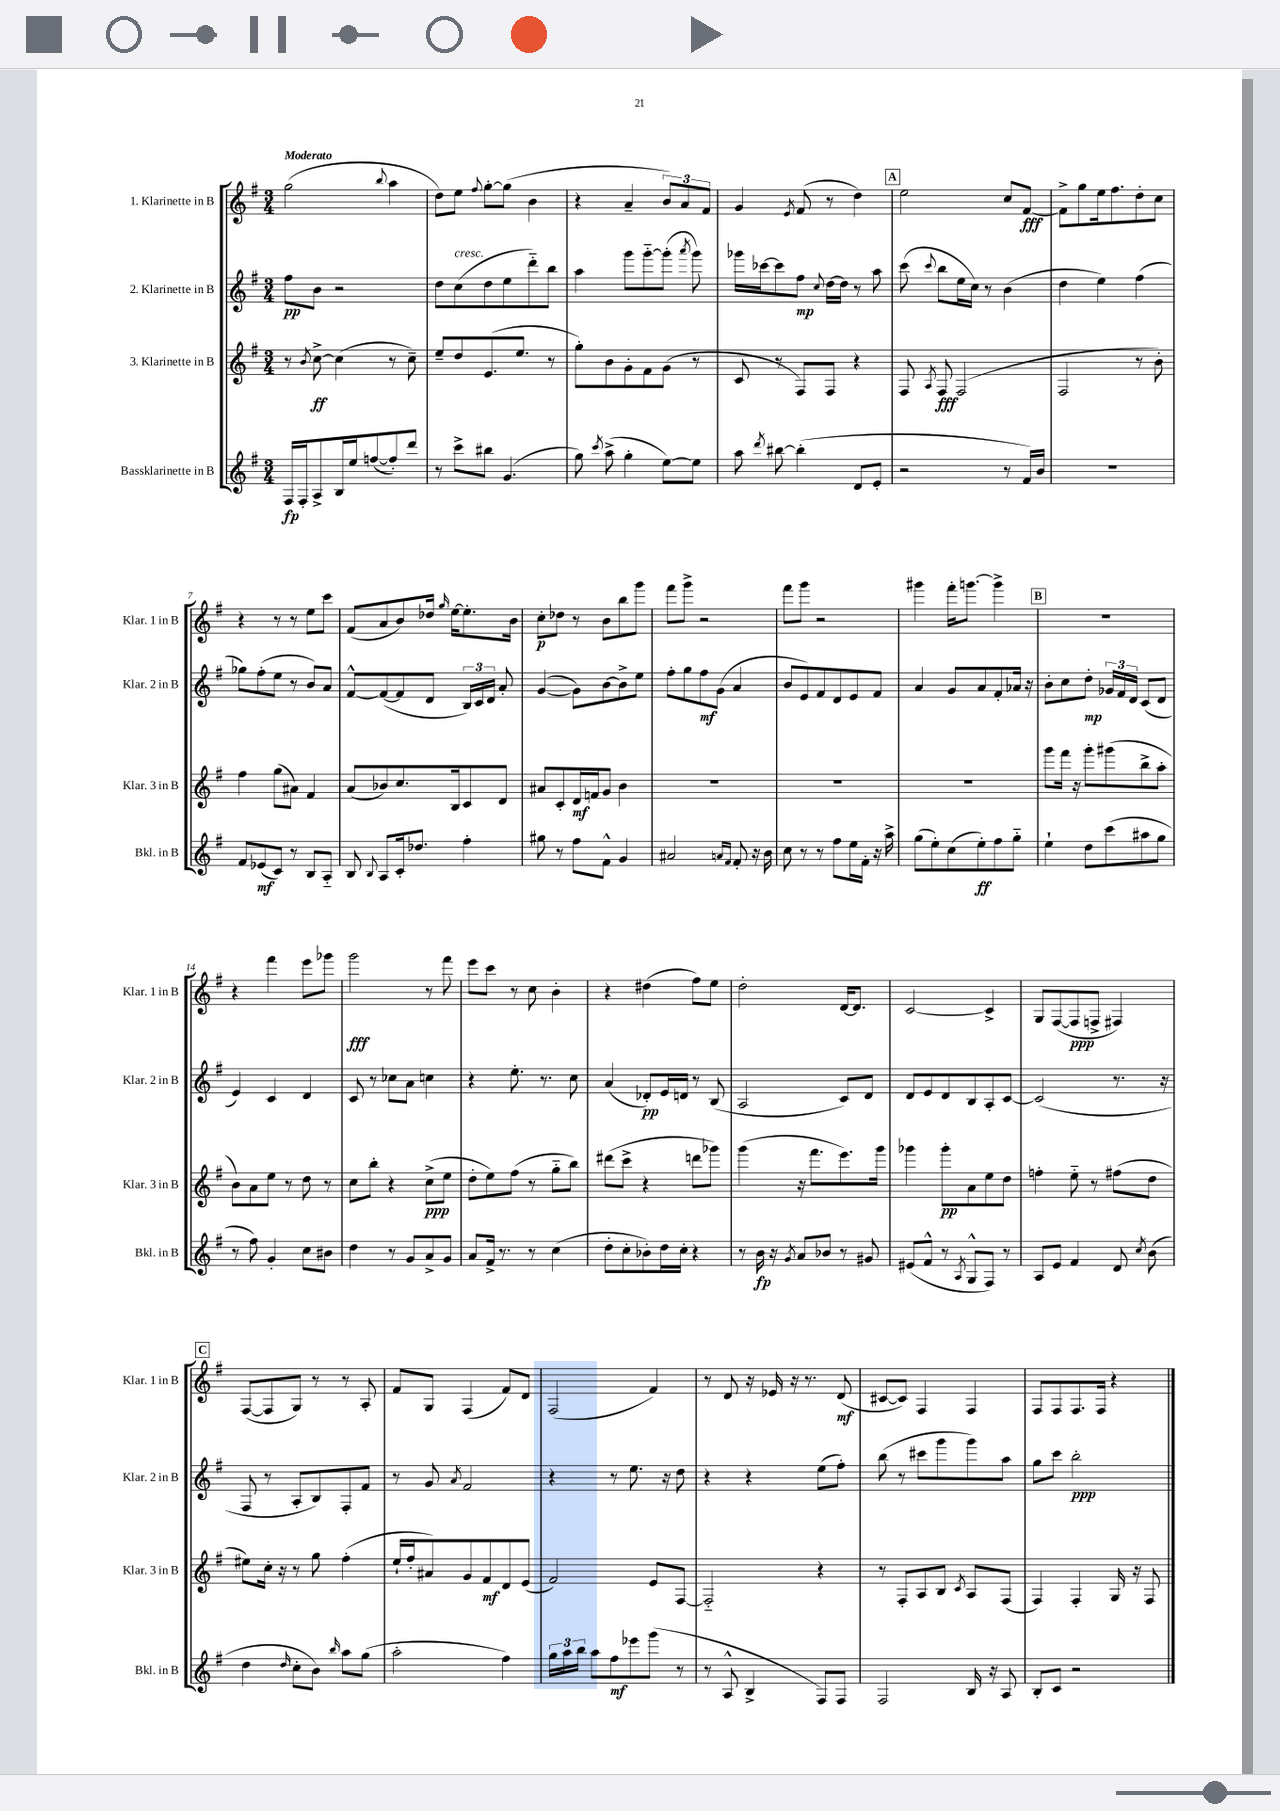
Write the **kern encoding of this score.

**kern	**kern	**kern	**kern
*staff4	*staff3	*staff2	*staff1
*clefG2	*clefG2	*clefG2	*clefG2
*k[f#]	*k[f#]	*k[f#]	*k[f#]
*M3/4	*M3/4	*M3/4	*M3/4
16F#	8r	8ff#	(2gg
16F#'	.	.	.
.	8qb	.	.
8A^	[8cc^	8b	.
16B	(4cc]	2r	.
16ee	.	.	.
([8ff	.	.	.
.	.	.	8qqbb
8ff'])	8r	.	4aa
8ddd	8cc~)	.	.
=	=	=	=
8r	8ee~	8dd	8dd)
8ccc^	8dd	(8cc	8ee
.	.	.	8qqff#
8bb#	(8.e	8dd	[8gg'
(4.g	.	8ee	(8gg]
.	8.ee	.	.
.	.	8ddd'~)	4b
.	8r	8bb	.
=	=	=	=
8gg)	8gg')	4aa	4r
8qccc	.	.	.
(8aa^	8b	.	.
4gg'	8g'	8ggg	4a~
.	8f#	[8ggg'~	.
[8ee)	(8g	(8ggg']	12b)
.	.	.	12a
.	.	8qaaa	.
8ee]	8r	8ggg)	.
.	.	.	12f#
=	=	=	=
8aa	8c	16ggg-	4g
.	.	[16ccc-	.
8qddd	.	.	.
[8bb#	8r	8ccc-]	.
.	.	.	8qe
(4bb#']	8F#)	8ff#	(8f#
.	.	8qqcc	.
.	8F#	[16dd	8r
.	.	16dd]	.
8d	4r	8r	4dd)
8e'	.	8aa	.
=	=	=	=
2r	8F#	(8ccc	2ee
.	8qA	8qqccc	.
.	8F#	8bb	.
.	(2F#	16ee	.
.	.	16cc)	.
.	.	8r	.
8r	.	(4b	8cc
16f#)	.	.	[8f#
16b	.	.	.
=	=	=	=
2.r	2F#	4dd	8f#^]
.	.	.	8gg
.	.	4ee)	16ee
.	.	.	8.ff#
.	8r	(4ff#	8dd'
.	8b')	.	8cc
=	=	=	=
8f#	4ff#	8gg-)	4r
(8e-	.	(8ff#'	.
8c)	(8gg	8ee	8r
8r	8a#)	8r	8r
8B	4f#	8b)	8ee
8A'~	.	8a	8ccc
=	=	=	=
8B	(8a	[8f#^^	(8f#
8qqB	.	.	.
8A	8b-)	(8f#_	8a
16c'	8.cc	8f#]	8b)
8.dd-	.	.	.
.	.	8d	16dd-
.	.	.	16qqgg
.	16B	.	[16ee
4ff#'	8c	24B)	8.ee']
.	.	24c	.
.	.	24d	.
.	8d	8a'	.
.	.	.	16b
=	=	=	=
8gg#	8a#	([4g	8cc'
8r	8c'	.	8dd-
8ff#	16d	8g])	8r
.	16f	.	.
8f#^^	8g	[8b	8b
4g	4b	8b^]	8bb
.	.	8ee	8ggg
=	=	=	=
2a#	2.r	8ff#'	8fff#
.	.	8gg	8ggg^
.	.	8ff#	2r
.	.	(8g	.
16qqa	.	.	.
16qqf#	.	.	.
8f#'	.	4a	.
16r	.	.	.
16b	.	.	.
=	=	=	=
8cc	2.r	8b	8fff#
8r	.	8e)	8ggg
8r	.	8f#	2r
8ff#	.	8d	.
16ee	.	8e	.
16f#'	.	.	.
16r	.	8f#	.
16aa^	.	.	.
=	=	=	=
(8gg	2.r	4a	4ggg#
8ee')	.	.	.
(8cc	.	8g	16fff#'
.	.	.	[8.ggg
8ee')	.	8a	.
8ff#	.	8f#'	4ggg^]
8gg'~	.	16a-	.
.	.	16r	.
=	=	=	=
4ee`	8ggg	8b'	2.r
.	16fff#	8cc	.
.	16r	.	.
8dd	8ggg'	8dd'	.
(8ccc	(8ggg#	24g-	.
.	.	24f#	.
.	.	24d	.
8aa#	8bb^	(8c	.
8gg	8aa'	8d	.
=	=	=	=
8r	8b)	4e)	4r
8ff#)	8a	.	.
4g'	8ee	4c	4fff#
.	8r	.	.
8cc	8dd	4d	8eee
8b#	8r	.	8ggg-
=	=	=	=
4dd	8cc	8c	2ggg
.	8bb'	8r	.
8r	4r	8cc-	.
8g	.	8a	.
8a^	(8cc^	4cc	8r
8g	8ee	.	8fff#
=	=	=	=
8a	8dd'	4r	8eee
16f#^	8ee)	.	8ccc
8.r	.	.	.
.	(8ff#	8.ee'	8r
8r	8r	.	8cc
.	.	8.r	.
(4cc	8gg'~	.	4b'
.	8bb)	8cc	.
=	=	=	=
8dd'	(8ddd#	(4a	4r
8cc'	8ccc^	.	.
8b-')	4r	8d-')	(4dd#
16dd	.	16e	.
16cc'	.	16d	.
4r	8ddd	8r	8ff#)
.	8ggg-)	(8B	8ee
=	=	=	=
8r	(4ggg	2A	2dd'
16b	.	.	.
16r	.	.	.
8qg	.	.	.
8a	16r	.	.
.	8.fff#	.	.
8b-	.	.	.
8r	8.eee)	8c)	[16d
.	.	.	8.d]
8g#	.	8d	.
.	16ggg	.	.
=	=	=	=
(8e#	4ggg-	8d	[2c
8f#^^	.	8e	.
8r	8ggg-'	8d	.
8qA	.	.	.
8G^^	8a	8B	.
8F#)	8ee	8A'	4c^]
8r	8dd	[8c	.
=	=	=	=
8A	4ff'	(2c]	8G
8e	.	.	([8F#
4f#	8ee'~	.	8F#]
.	8r	.	8F^
8d	(8ff#	8.r	4F#)
8qcc	.	.	.
(8b	8dd	.	.
.	.	16r	.
=	=	=	=
4dd	8ee#)	8F#	([8F#
.	16cc'	8r	8F#]
.	16r	.	.
16qqdd	.	.	.
8cc'	8r	8A'	8G)
8b)	8gg	8B)	8r
16qqbb	.	.	.
8aa	(4ff#'	8F#'	8r
(8gg	.	8f#	8A'
=	=	=	=
2aa'	16ee`	8r	8f#
.	16ff#'	.	.
.	8a#)	8g	8G
.	.	8qa	.
.	8g	2f#	(4F#
.	8f#	.	.
4ff#)	8d	.	8f#)
.	(8e	.	8d
=	=	=	=
24gg	2f#)	4r	(2F#
24aa	.	.	.
24bb	.	.	.
8aa	.	.	.
8ff#	.	8r	.
8eee-	.	8.ee	.
(8ggg	8e	.	4f#)
.	.	16r	.
8r	[8F#	8dd	.
=	=	=	=
8r	2F#'~]	4r	8r
8A^^	.	.	8d
4B^	.	4r	16r
.	.	.	16e-
.	.	.	16r
.	.	.	8.r
8F#)	4r	(8ee	.
8F#	.	8ff#')	(8d
=	=	=	=
2F#	8r	(8bb	[8c#
.	8F#'	8r	8c#])
.	8A	8ccc#	4F#
.	8B	8ggg	.
.	8qc	.	.
16B	8A	8ggg)	4F#
16r	.	.	.
8A	(8F#	8aa	.
=	=	=	=
8B'	4F#)	8gg	8F#
8c	.	8ccc	8F#
2r	4F#'	2bb'	8.F#
.	.	.	16F#
.	16G	.	4r
.	16r	.	.
.	8F#	.	.
==	==	==	==
*-	*-	*-	*-
